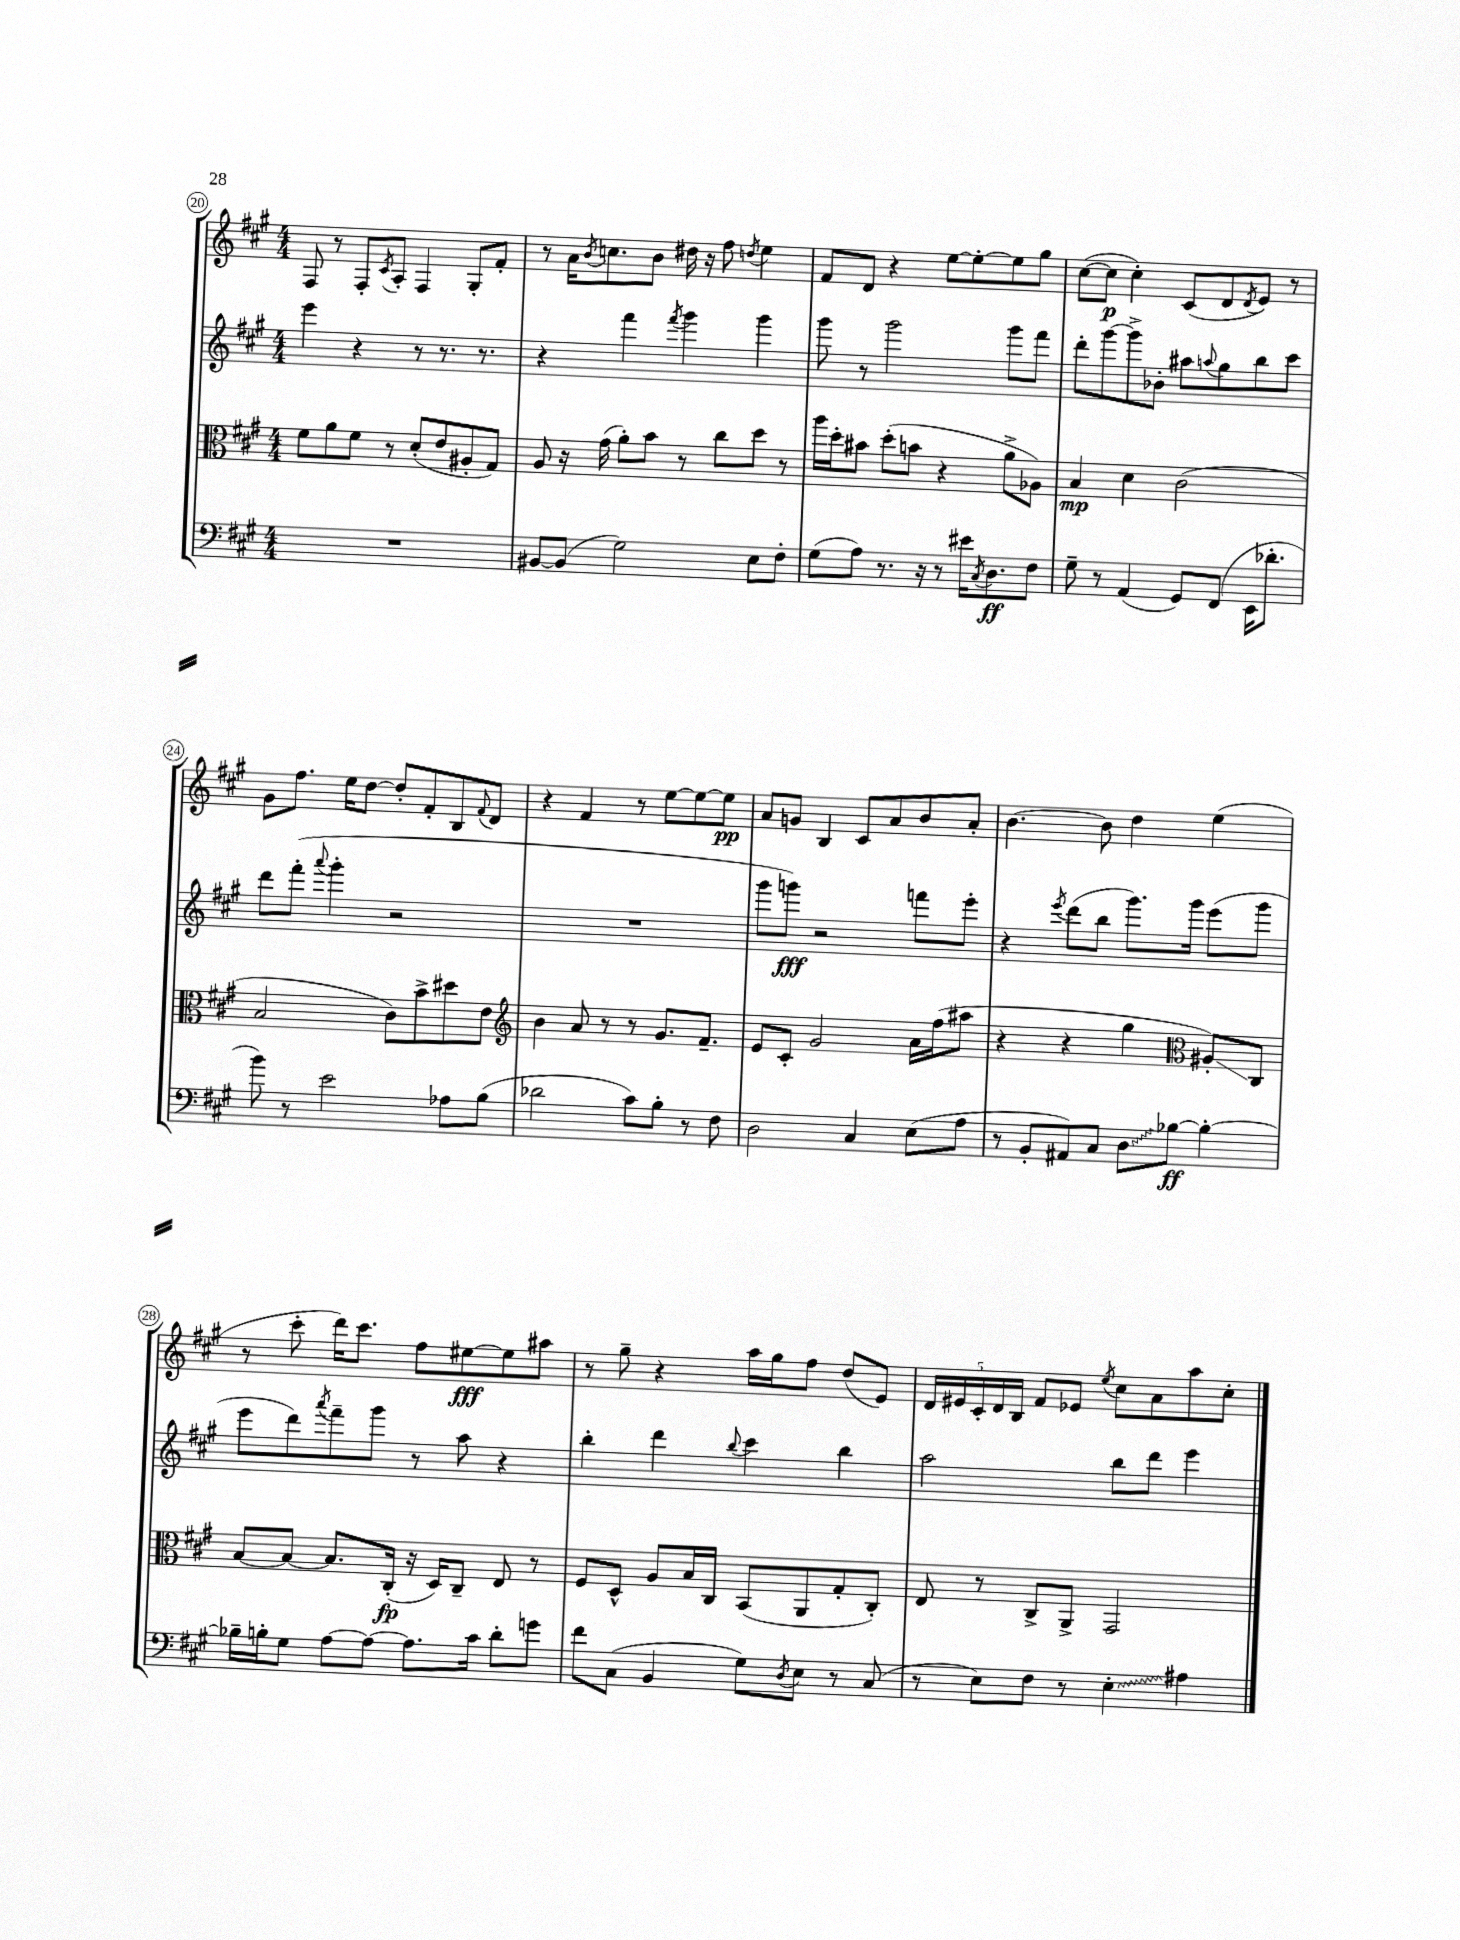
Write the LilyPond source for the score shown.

<<
\new StaffGroup <<
\new Staff = "s0" {
    \clef treble \key a \major \numericTimeSignature \time 4/4
    fis8 r8 fis8-. \acciaccatura { cis'8 } a8-. fis4 gis8-. fis'8-. |
    r8 a'16 \acciaccatura { b'8 } c''8. b'8 dis''16 r16 fis''8 \acciaccatura { d''8 } e''4 |
    fis'8 d'8 r4 e''8~ e''8~-. e''8 gis''8 |
    cis''8~( cis''8\p cis''4-.) cis'8( d'8 \acciaccatura { d'8 } e'8) r8 |
    gis'8 fis''8. e''16 d''8~ d''8-. fis'8-. b8 \appoggiatura { fis'8 } d'8 |
    r4 fis'4 r8 e''8~ e''8~ e''8\pp |
    a'8 g'8 b4 cis'8 a'8 b'8 a'8-. |
    b'4.~ b'8 d''4 e''4( |
    r8 cis'''8-. d'''16) cis'''8. fis''8 eis''8~\fff eis''8 ais''8 |
    r8 gis''8-- r4 a''16 gis''16 fis''8 d''8( e'8) |
    \tuplet 5/4 { d'16 eis'16 cis'16-. d'16 b16 } fis'8 ees'8 \acciaccatura { e''8 } cis''8 a'8 a''8 cis''8-. \bar "|." |
}
\new Staff = "s1" {
    \clef treble \key a \major \numericTimeSignature \time 4/4
    e'''4 r4 r8 r8. r8. |
    r4 fis'''4 \acciaccatura { fis'''8 } gis'''4 gis'''4 |
    gis'''8 r8 gis'''2 gis'''8 fis'''8 |
    d'''8-. gis'''8~ gis'''8-> bes'8-. ais''8 \appoggiatura { a''8 } gis''8 b''8 cis'''8 |
    d'''8 fis'''8-.( \appoggiatura { a'''8 } gis'''4-. r2 |
    R1 |
    gis'''8 g'''8\fff) r2 f'''8 e'''8-. |
    r4 \acciaccatura { e'''8 } d'''8( b''8 gis'''8.) gis'''16 e'''8( gis'''8 |
    e'''8 d'''8) \acciaccatura { a'''8 } fis'''8-- gis'''8 r8 a''8 r4 |
    b''4-. d'''4 \appoggiatura { b''8 } cis'''4 b''4 |
    a''2 b''8 d'''8 e'''4 \bar "|." |
}
\new Staff = "s2" {
    \clef alto \key a \major \numericTimeSignature \time 4/4
    fis'8 a'8 fis'8 r8 d'8-.( e'8 ais8-. gis8) |
    a8 r16 gis'16( a'8-.) b'8 r8 cis''8 d''8 r8 |
    a''16 d''16-. bis'8 d''8-.( b'8 r4 a'8-> aes8) |
    b4\mp d'4 cis'2( |
    b2 cis'8) b'8-> dis''8 e'8 |
    \clef treble b'4 a'8 r8 r8 gis'8. fis'8.-- |
    e'8 cis'8-. gis'2 a'16 fis''16( ais''8 |
    r4 r4 gis''4 \clef alto ais8-.\glissando) cis8 |
    b8~ b8~ b8. cis16-.\fp( r16 d16) cis8-- e8 r8 |
    fis8 d8-^ a8 b16 cis16 b,8( a,8 gis8-. cis8-.) |
    e8 r8 cis8-> a,8-> gis,2 \bar "|." |
}
\new Staff = "s3" {
    \clef bass \key a \major \numericTimeSignature \time 4/4
    R1 |
    bis,8~ bis,8( gis2) e8 fis8-. |
    gis8( a8) r8. r16 r8 eis'16 \acciaccatura { cis8 } d8.\ff fis8 |
    gis8-- r8 a,4( gis,8) fis,8( e,16 des'8.-. |
    b'8) r8 e'2 aes8 b8( |
    des'2 cis'8) b8-. r8 fis8 |
    d2 cis4 e8( a8 |
    r8 b,8-. ais,8) cis8 \once \override Glissando.style = #'zigzag d8\glissando bes8~\ff bes4~-. |
    bes16-- b16-. gis8 a8~ a8~ a8. cis'16 d'8-. g'8 |
    fis'8 cis8( b,4 gis8) \acciaccatura { d8 } e8 r8 cis8( |
    r8 e8) fis8 r8 \once \override Glissando.style = #'zigzag e4-.\glissando ais4 \bar "|." |
}
>>
>>
\layout { \context { \Score currentBarNumber = #20 \override BarNumber.stencil = #(make-stencil-circler 0.1 0.3 ly:text-interface::print) } }
